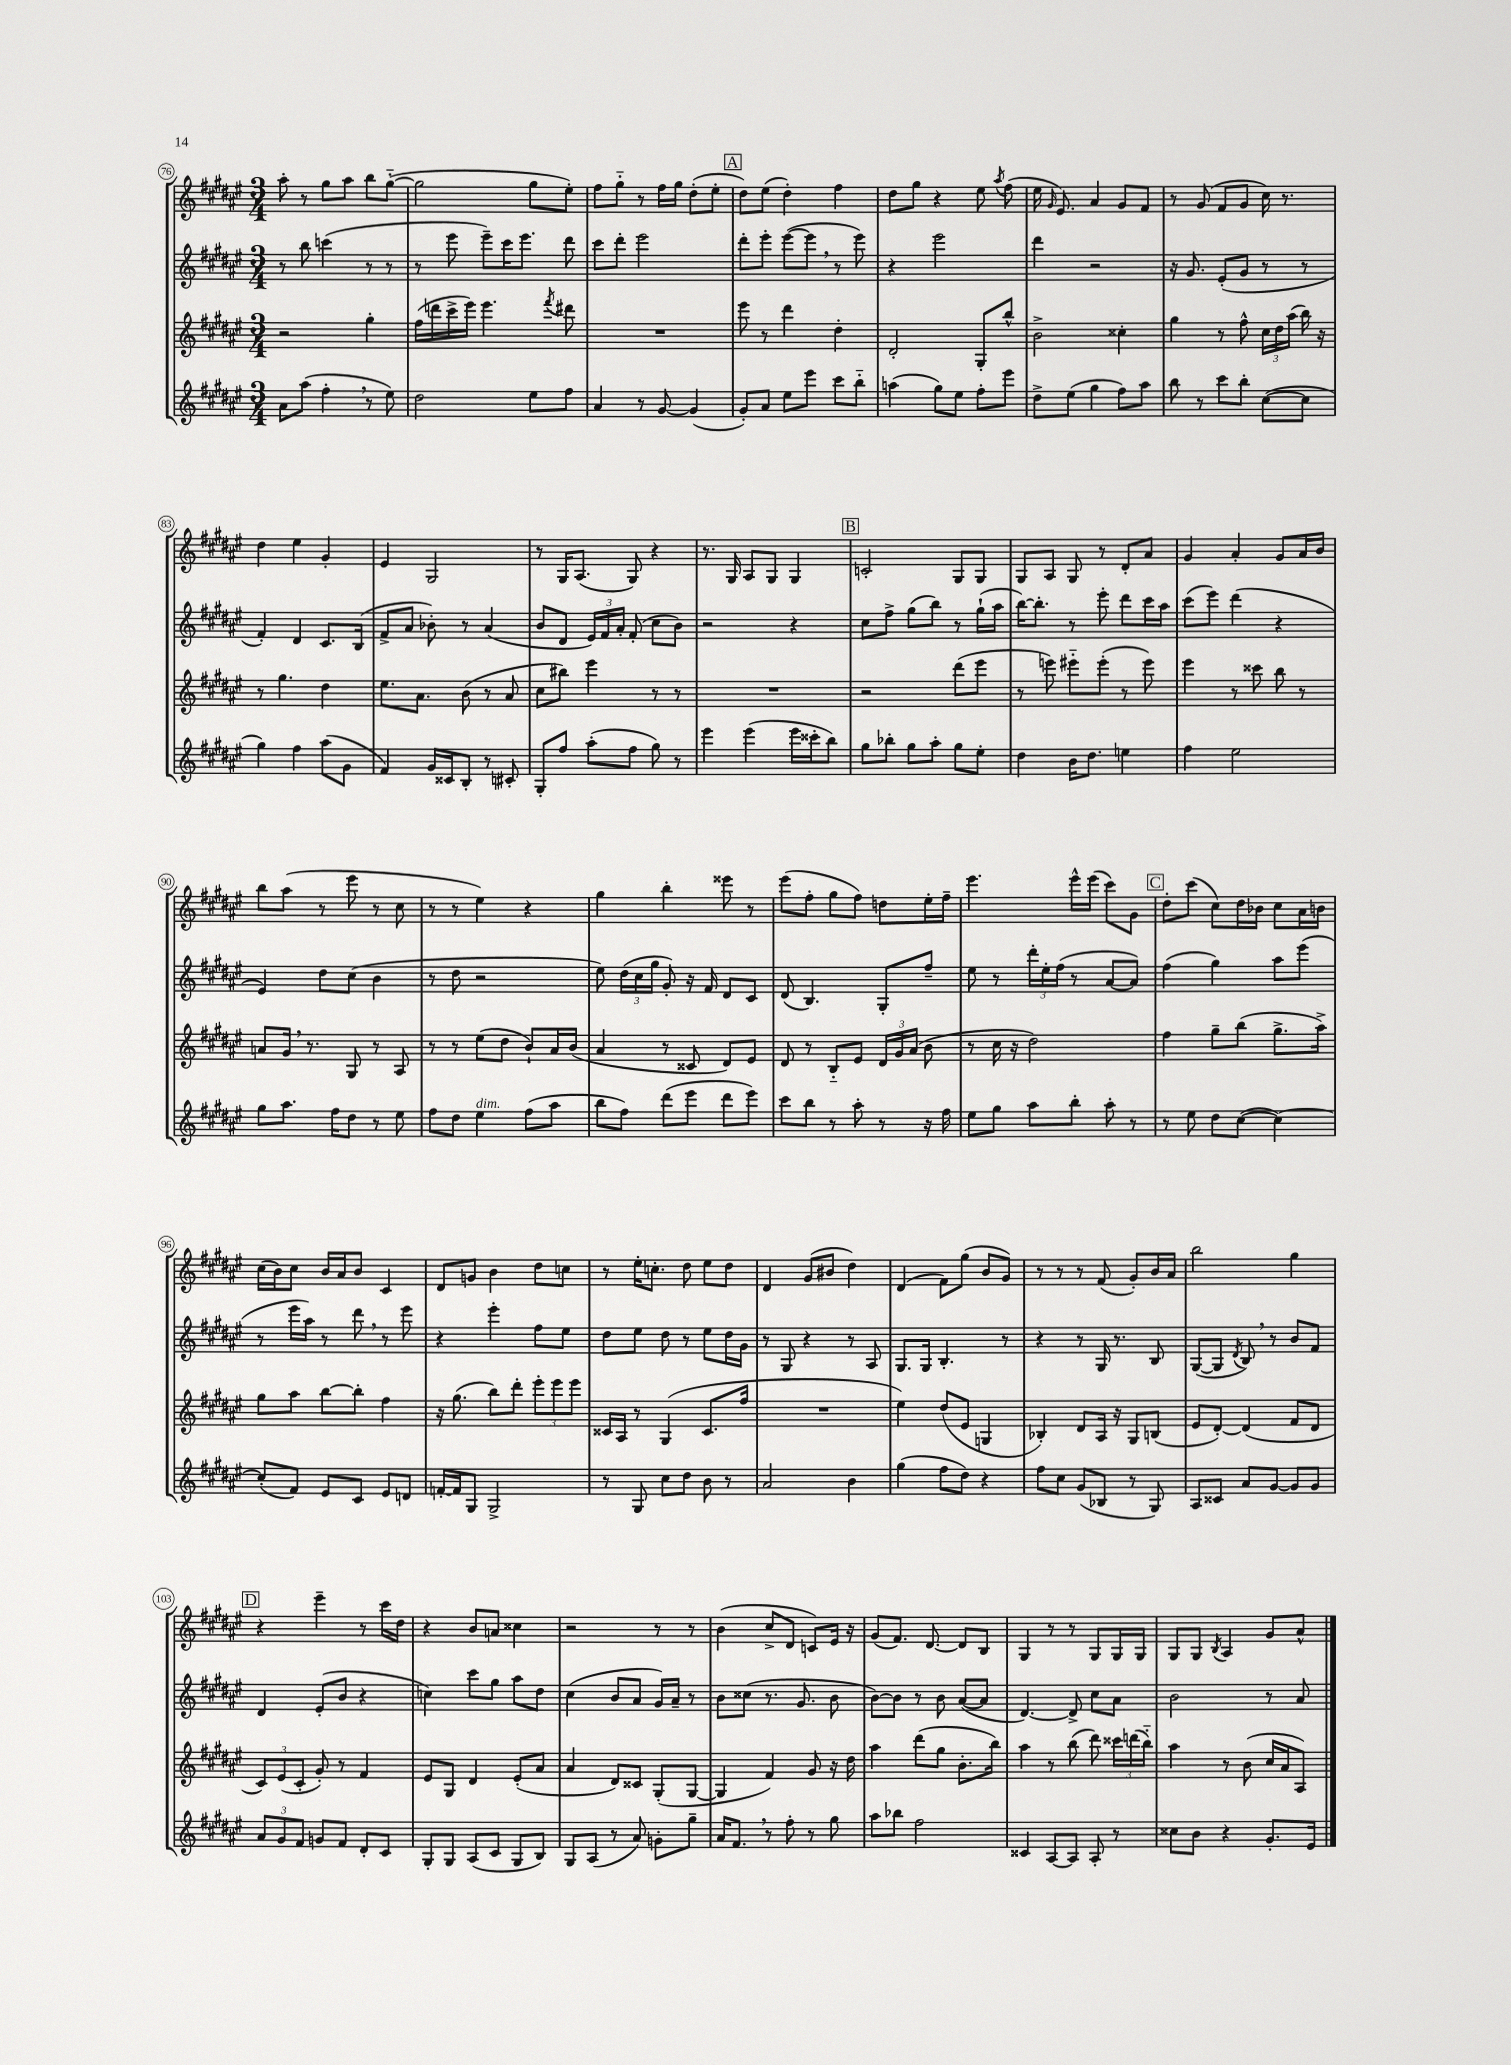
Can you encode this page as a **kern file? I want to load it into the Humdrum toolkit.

**kern	**kern	**kern	**kern
*staff4	*staff3	*staff2	*staff1
*clefG2	*clefG2	*clefG2	*clefG2
*k[f#c#g#d#a#e#]	*k[f#c#g#d#a#e#]	*k[f#c#g#d#a#e#]	*k[f#c#g#d#a#e#]
*M3/4	*M3/4	*M3/4	*M3/4
8a#	2r	8r	8aa#'
(8aa#	.	8bb	8r
4ff#'	.	(4ccc	8gg#
.	.	.	8aa#
8r	4gg#'	8r	8bb
8ee#)	.	8r	([8gg#'~
=	=	=	=
2dd#	(16ff#	8r	2gg#]
.	16ddd	.	.
.	16ccc#^	8eee#	.
.	16eee#)	.	.
.	4.eee#	8eee#~)	.
.	.	16ccc#	.
.	.	8.eee#	.
8ee#	.	.	8gg#
.	8qfff#	.	.
8ff#	8ddd#	8ddd#	8ee#')
=	=	=	=
4a#	2.r	8ccc#	8ff#
.	.	8ddd#'	8gg#'~
8r	.	2eee#	8r
[8g#	.	.	16ff#
.	.	.	16gg#
(4g#]	.	.	(8dd#'
.	.	.	8ee#'
=	=	=	=
8g#')	8eee#	8ddd#'	8dd#)
8a#	8r	8eee#'	(8ee#
8ee#	4ddd#	([8eee#	4dd#')
8eee#	.	8eee#]	.
8ccc#	4dd#'	8r	4ff#
8bb'~	.	8eee#)	.
=	=	=	=
(4aa	2d#'	4r	8dd#
.	.	.	8gg#
8gg#)	.	2eee#	4r
8ee#	.	.	.
8ff#'	8G#'	.	8ee#
.	.	.	8qaa#
8eee#	8bb^^	.	(8ff#
=	=	=	=
8dd#^	2b^	4ddd#	16ee#
.	.	.	16qqg#
.	.	.	8.e#)
(8ee#	.	.	.
4gg#	.	2r	4a#
8ff#)	4cc##'	.	8g#
8aa#	.	.	8f#
=	=	=	=
8bb	4gg#	16r	8r
.	.	8.g#	.
8r	.	.	(8g#
8ccc#	8r	(8e#'	8f#
8bb'	8ff#^^	8g#	8g#
([8cc#	24cc#	8r	16cc#)
.	24dd#	.	.
.	.	.	8.r
.	(24aa#	.	.
8cc#]	16bb)	8r	.
.	16r	.	.
=	=	=	=
4gg#)	8r	4f#')	4dd#
.	4.gg#	.	.
4ff#	.	4d#	4ee#
(8aa#	4dd#	8.c#	4g#'
8g#	.	.	.
.	.	(16B	.
=	=	=	=
4f#)	8.ee#	8f#^	4e#
.	.	8a#	.
.	8.a#	.	.
16g#	.	8b-')	2G#
16c##	.	.	.
8B'	(8b	8r	.
8r	8r	(4a#	.
8c#'	8a#	.	.
=	=	=	=
8G#'	8cc#	8b	8r
8ff#	8bb#)	8d#	16G#
.	.	.	(8.A#
(8aa#'	4eee#	24e#)	.
.	.	24f#	.
.	.	24a#'	.
8ff#	.	(8f#'	8G#)
8gg#)	8r	8cc#	4r
8r	8r	8b)	.
=	=	=	=
4eee#	2.r	2r	8.r
.	.	.	16G#
(4eee#	.	.	8A#
.	.	.	8G#
16eee#	.	4r	4G#
16ccc##'	.	.	.
8bb)	.	.	.
=	=	=	=
8gg#	2r	8cc#	2c'
8bb-'	.	8ff#^	.
8gg#	.	(8gg#	.
8aa#'	.	8bb)	.
8gg#	(8ddd#	8r	8G#
8ee#'	8eee#	(16gg#`	8G#
.	.	16aa#	.
=	=	=	=
4dd#	8r	[16bb)	8G#
.	.	8.bb']	.
.	8eee)	.	8A#
16b	8eee#'~	8r	8G#
8.dd#	.	.	.
.	(8eee#'	8eee#'	8r
4ee	8r	8ddd#	8d#'
.	8eee#)	16ccc#	8a#
.	.	16aa#	.
=	=	=	=
4ff#	4eee#	(8ccc#	4g#
.	.	8eee#)	.
2ee#	8r	(4ddd#	4a#'
.	8ccc##	.	.
.	8bb	4r	8g#
.	8r	.	16a#
.	.	.	16b
=	=	=	=
8gg#	8a	4e#)	8bb
8.aa#	16g#	.	(8aa#
.	8.r	.	.
.	.	8dd#	8r
16ff#	.	.	.
8dd#	8G#	(8cc#	8eee#
8r	8r	4b	8r
8ee#	8A#	.	8cc#
=	=	=	=
8ff#	8r	8r	8r
8dd#	8r	8dd#	8r
4ee#	(8ee#	2r	4ee#)
.	8dd#	.	.
(8ff#	8b`)	.	4r
8aa#	16a#	.	.
.	(16b	.	.
=	=	=	=
8bb	4a#	8ee#)	4gg#
8ff#)	.	(24dd#	.
.	.	24cc#	.
.	.	24gg#	.
(8ddd#	8r	8g#')	4bb'
8eee#	8c##	16r	.
.	.	16f#	.
8ddd#	8d#)	8d#	8eee##
8eee#)	8e#	8c#	8r
=	=	=	=
8ccc#	8d#	(8d#	(8eee#
8bb	8r	4.B)	8ff#'
8r	8B'~	.	8gg#
8aa#'	8e#	.	8ff#)
8r	24d#	8G#'	8dd
.	24g#	.	.
.	(24a#	.	.
16r	8b	8ff#~	16ee#'
16ff#	.	.	16ff#~
=	=	=	=
8ee#	8r	8ee#	4.eee#
8gg#	16cc#	8r	.
.	16r	.	.
8aa#	2dd#)	24ddd#'	.
.	.	24ee#'	.
.	.	(24ff#	.
8bb'	.	8r	16eee#^^
.	.	.	(16eee#
8aa#'	.	[8a#	8ccc#)
8r	.	8a#])	8g#
=	=	=	=
8r	4ff#	(4ff#	8dd#'
8ee#	.	.	(8ccc#
8dd#	8gg#~	4gg#)	8cc#)
([8cc#	(8bb	.	16dd#
.	.	.	16b-
4cc#_)	8.gg#^	8aa#	8cc#
.	.	(8eee#	16a#
.	16aa#^)	.	16b
=	=	=	=
(8cc#']	8gg#	8r	(16cc#
.	.	.	16b)
8f#)	8aa#	16eee#	8cc#
.	.	16aa#)	.
8e#	[8bb	8r	16b
.	.	.	16a#
8c#	8bb']	8ddd#	8b
8e#	4ff#	8r	4c#
8d	.	8eee#	.
=	=	=	=
[16f'	16r	4r	8d#
16f]	(8.gg#	.	.
8G#	.	.	8g
2G#^	8bb)	4eee#'	4b
.	8ddd#'	.	.
.	12eee#'	8ff#	8dd#
.	12eee#	.	.
.	.	8ee#	8cc
.	12eee#	.	.
=	=	=	=
8r	16c##	8dd#	8r
.	16A#	.	.
8G#	8r	8ee#	16ee#'
.	.	.	8.cc'
8cc#	(4G#	8dd#	.
8dd#	.	8r	8dd#
8b	8.c##	8ee#	8ee#
8r	.	16dd#	8dd#
.	16ff#	16g#	.
=	=	=	=
2a#	2.r	8r	4d#
.	.	8G#	.
.	.	4r	(8g#
.	.	.	8b#
4b	.	8r	4dd#)
.	.	8A#	.
=	=	=	=
(4gg#	4ee#)	8.G#	(4d#
.	.	16G#	.
8ff#	(8dd#	4.B'	8f#)
8dd#)	8e#	.	(8gg#
4r	4G	.	8b
.	.	8r	8g#)
=	=	=	=
8ff#	4B-')	4r	8r
8cc#	.	.	8r
(8g#	8d#	8r	8r
8B-	16A#	16G#	(8f#
.	16r	8.r	.
8r	8G#	.	8g#')
8G#)	(8B	8B	16b
.	.	.	16a#
=	=	=	=
8A#	8e#	([8G#	2bb
8c##	[8d#')	8G#]	.
.	.	8qd#	.
8a#	(4d#]	8B)	.
[8g#	.	8r	.
8g#]	8f#	8b	4gg#
8g#	8d#	8f#	.
=	=	=	=
12a#	12c#)	4d#	4r
12g#	(12e#	.	.
12f#	12c#'	.	.
8g	8g#')	(8e#'	4eee#~
8f#	8r	8b	.
8d#'	4f#	4r	8r
8c#	.	.	16ccc#
.	.	.	16dd#
=	=	=	=
8G#'	8e#	4cc)	4r
8G#	8G#	.	.
(8A#	4d#	8ccc#	8b
8c#	.	8gg#	8a
8G#	(8e#'	8aa#	4cc##
8B)	8a#	8dd#	.
=	=	=	=
8G#	4a#	(4cc#	2r
(8A#	.	.	.
8r	8d#)	8b	.
8a#)	8c##	8a#	.
8g'	(8G#'	16g#)	8r
.	.	16a#~	.
8gg#~	[8G#	8r	8r
=	=	=	=
16a#	4G#]	8b	(4b
8.f#	.	.	.
.	.	(8cc##	.
8r	4f#)	8.r	8cc#^
8ff#'	.	.	8d#
.	.	8.g#	.
8r	8g#	.	8c)
8gg#	16r	8b	16e#
.	16dd#	.	16r
=	=	=	=
8aa#	4aa#	[8b)	(8g#
8bb-	.	8b]	8.f#)
2ff#	(8ddd#	8r	.
.	.	.	[8.d#
.	8gg#	8b	.
.	8.b'	([8a#	8d#]
.	.	8a#]	8B
.	16bb)	.	.
=	=	=	=
4c##	4aa#	[4.d#)	4G#
[8A#	8r	.	8r
8A#]	(8bb	8d#^]	8r
8A#'	8ddd#)	8cc#	8G#
8r	24ccc##	8a#	16G#
.	(24ddd	.	.
.	.	.	16G#
.	24bb'~)	.	.
=	=	=	=
8cc##	4aa#	2b	8G#
8b	.	.	8G#
.	.	.	8qB
4r	8r	.	4A#
.	(8b	.	.
8.g#'	16cc#	8r	8g#
.	16a#	.	.
.	8A#)	8a#	8a#^^
16e#	.	.	.
==	==	==	==
*-	*-	*-	*-
